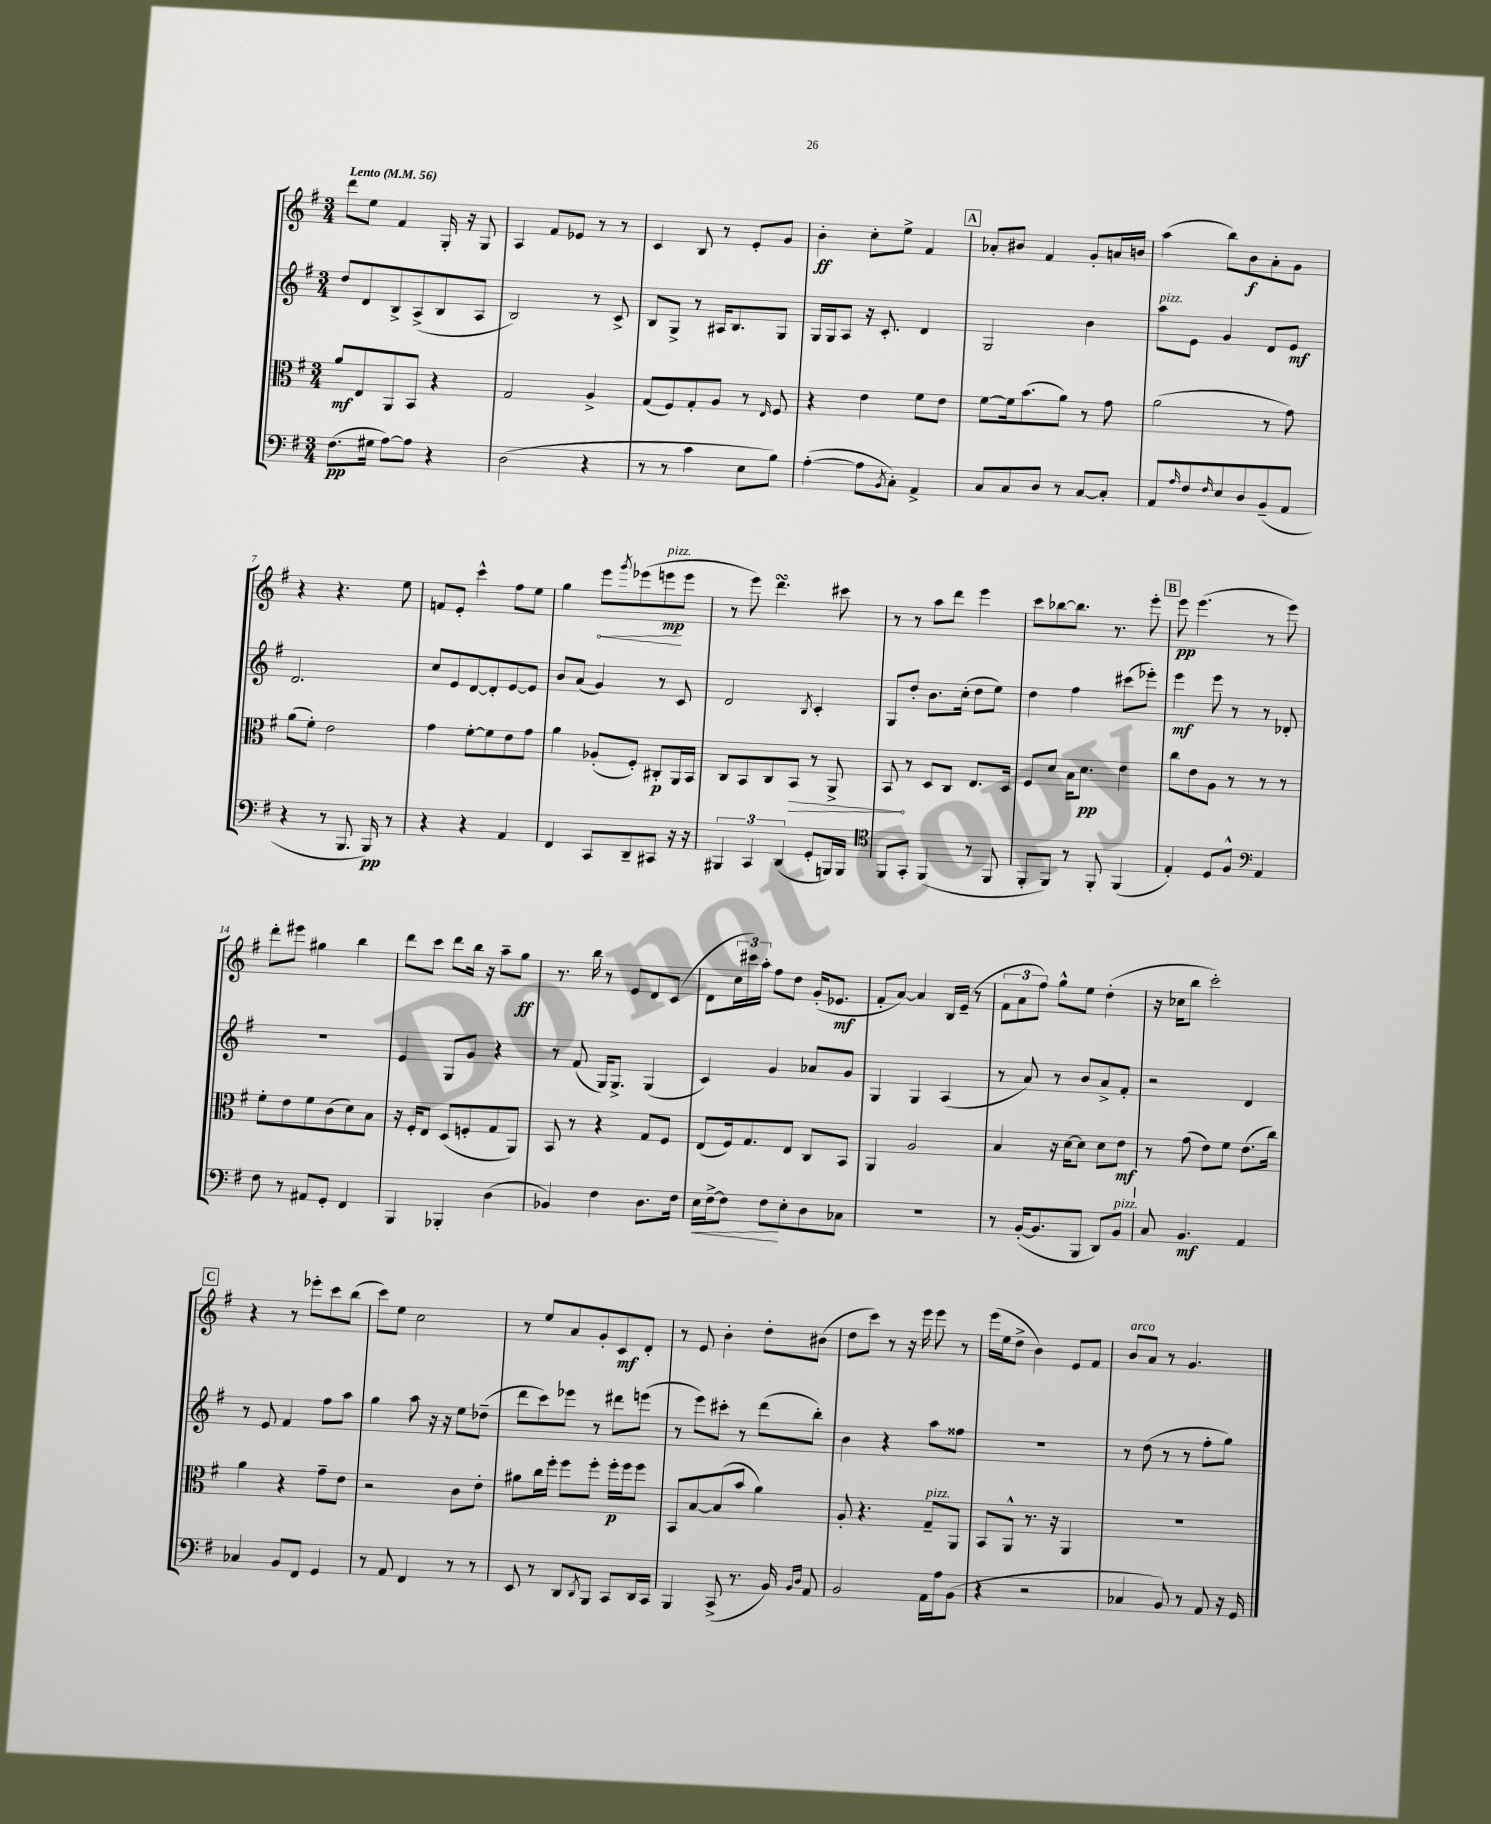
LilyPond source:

<<
\new StaffGroup <<
\new Staff = "s0" {
    \clef treble \key g \major \numericTimeSignature \time 3/4 \tempo "Lento" 4 = 56
    d'''8 e''8 fis'4 g16-. r16 g8 |
    a4 fis'8 ees'8 r8 r8 |
    c'4 b8 r8 e'8-. g'8 |
    b'4-.\ff c''8-. e''8-> fis'4 |
    \mark \markup { \box "A" } aes'8-. bis'8 fis'4 g'8-. a'16 b'16 |
    a''4( b''8) b'8\f a'8-. g'8 |
    r4 r4. e''8 |
    f'8 e'8-. c'''4-^ fis''8 e''8 |
    g''4 \once \override Hairpin.circled-tip = ##t e'''8\< \acciaccatura { g'''8 } ees'''8( e'''8\mp\!^\markup { \italic "pizz." } e'''8 |
    r8 e'''8) d'''4.\turn cis'''8 |
    r8 r8 a''8 d'''8 e'''4 |
    c'''8 bes''8~ bes''8. r8. e'''8-. |
    \mark \markup { \box "B" } e'''8\pp e'''4.( r8 e'''8) |
    d'''8-. eis'''8 gis''4 b''4 |
    d'''8 c'''8 d'''8 b''16 r16 a''8-- g''8\ff |
    r8. b''16 r8 e'8 d'8 c'8( |
    d'8 \tuplet 3/2 { c''16 cis'''16) a''16-. } fis''8 d''8 g'16-.( ees'8.\mf |
    fis'8-. a'8~) a'4 b16 e'16--( r8 |
    \tuplet 3/2 { fis'8 a'8 fis''8) } g''8-^ e''8 d''4-.( |
    r16 ces''16 b''8 c'''2-.) |
    \mark \markup { \box "C" } r4 r8 ees'''8-. c'''8 b''8( |
    c'''8) e''8 c''2 |
    r8 e''8 a'8 g'8-. c'8\mf d'8-. |
    r8 e'8 b'4-. d''8-. bis'8( |
    d''8 c'''8) r8 r16 e'''16 e'''8 r8 |
    e'''16( e''16 d''8-> b'4) e'8 fis'8 |
    b'8^\markup { \italic "arco" } a'8 r8 g'4. \bar "|." |
}
\new Staff = "s1" {
    \clef treble \key g \major \numericTimeSignature \time 3/4
    d''8 d'8 b8-> a8->( b8 a8 |
    b2) r8 c'8-> |
    b8 g8-> r8 ais16 b8. g8 |
    g16 g16 a8 r16 c'8.-. d'4 |
    \mark \markup { \box "A" } g2 b'4 |
    a''8^\markup { \italic "pizz." } e'8 g'4 d'8 e'8\mf |
    d'2. |
    c''8 e'8 d'8~ d'8-. e'8~ e'8 |
    b'8 a'8( g'4) r8 c'8 |
    d'2 \acciaccatura { b8 } c'4-. |
    g8 d''8-. b'8. c''16-.( d''8 e''8) |
    d''4 fis''4 cis'''8( ees'''8-.) |
    \mark \markup { \box "B" } e'''4\mf e'''8 r8 r8 des'8-. |
    R2. |
    e'4 g8 g'8 r4 |
    r8 fis'8( g16) g8.-> g4( |
    c'4) g'4 aes'8 g'8 |
    g4 g4 a4( |
    r8 a'8) r8 b'8 a'8-> fis'8-. |
    r2 d'4 |
    \mark \markup { \box "C" } r8 e'8 fis'4 fis''8 a''8 |
    g''4 a''8 r16 r16 e''8 des''8--( |
    d'''8 c'''8) ees'''8 r8 dis'''8 e'''8( |
    r8 e'''8) cis'''8-. r8 d'''8( b''8-.) |
    b'4 r4 a''8 fisis''8 |
    R2. |
    r8 d''8( r8 r8 fis''8-. g''8) \bar "|." |
}
\new Staff = "s2" {
    \clef alto \key g \major \numericTimeSignature \time 3/4
    a'8\mf e8 a,8 b,8 r4 |
    g2 a4-> |
    g8( fis8) g8-. a8 r8 \grace { e16 } fis8 |
    r4 e'4 fis'8 e'8 |
    \mark \markup { \box "A" } fis'8~ fis'16 b'8.( a'8) r8 g'8 |
    a'2( r8 g'8) |
    a'8( fis'8-.) e'2 |
    g'4 fis'8~-. fis'8 e'8 g'8 |
    a'4 aes8-.( fis8-.) cis8-.\p a,16 b,16 |
    c8 b,8 c8 \once \override Hairpin.circled-tip = ##t b,8\> r8 a,8-> |
    b,8\! r8 d8 c8 e8. d16 |
    fis8 d'8 b16 d'8.\pp e'4 |
    \mark \markup { \box "B" } c''8 e'8 a8 r8 r8 r8 |
    fis'8-. e'8 fis'8 c'8( d'8) b8 |
    r16 fis16-. e8 d8( f8-. g8 a,8) |
    b,8 r8 r4 g8 fis8 |
    e8( fis16) g8. e8 c8 b,8 |
    a,4 a2 |
    b4 r16 d'16~ d'8 d'8 e'8\mf |
    r8 g'8( e'8) fis'8 e'8.( c''16) |
    \mark \markup { \box "C" } a'4 r4 g'8-- e'8 |
    r2 c'8 e'8-. |
    ais'8 c''16 fis''16-. fis''8 fis''8-. fis''16-.\p fis''16 fis''8 |
    b,8 b8~ b8( b'8 a'4) |
    a8-. r4. g8--^\markup { \italic "pizz." } a,8 |
    b,8 a,8-^ r8. r16 a,4 |
    R2. \bar "|." |
}
\new Staff = "s3" {
    \clef bass \key g \major \numericTimeSignature \time 3/4
    fis8.\pp( gis16 a8~) a8 r4 |
    d2( r4 |
    r8 r8 c'4 e8 b8) |
    a4~-.( a8 \acciaccatura { b,8 } c8-.) a,4-> |
    \mark \markup { \box "A" } c8 c8 d8 r8 c8~ c8-. |
    a,8 \grace { a16 } fis8 \grace { fis16 } e8 d8 b,8--( a,8 |
    r4 r8 b,,8. b,,16\pp) r8 |
    r4 r4 a,4 |
    fis,4 c,8 d,8-- cis,8 r16 r16 |
    \tuplet 3/2 { bis,,4 c,4 d,4( } g,8-. b,,16) b,,16 |
    \clef tenor fis,8 g,8-. fis,4( r8 fis,8 |
    fis,8-. fis,8) r8 fis,8-. fis,4( |
    \mark \markup { \box "B" } e4-.) d8 fis8-^ \clef bass a,4 |
    fis8 r8 ais,8 g,8-. fis,4 |
    b,,4 bes,,4-. d4( |
    bes,4) fis4 d8. fis16 |
    e16\< fis16~-> fis8 fis8\! e8-. d8 ces8 |
    R2. |
    r8 b,16~-.( b,8. b,,8 d,8) b,8^\markup { \italic "pizz." } |
    c8 b,4.\mf a,4 |
    \mark \markup { \box "C" } ces4 b,8 fis,8 g,4 |
    r8 a,8 fis,4 r8 r8 |
    e,8 r8 d,8 \acciaccatura { d,8 } b,,8 c,8 d,16 c,16 |
    b,,4 c,8->( r8. b,16) \grace { b,16 d16 } a,8 |
    b,2 a,16 a16 b,8( |
    r4 r2 |
    ces4 b,8) r8 a,8 r16 g,16 \bar "|." |
}
>>
>>
